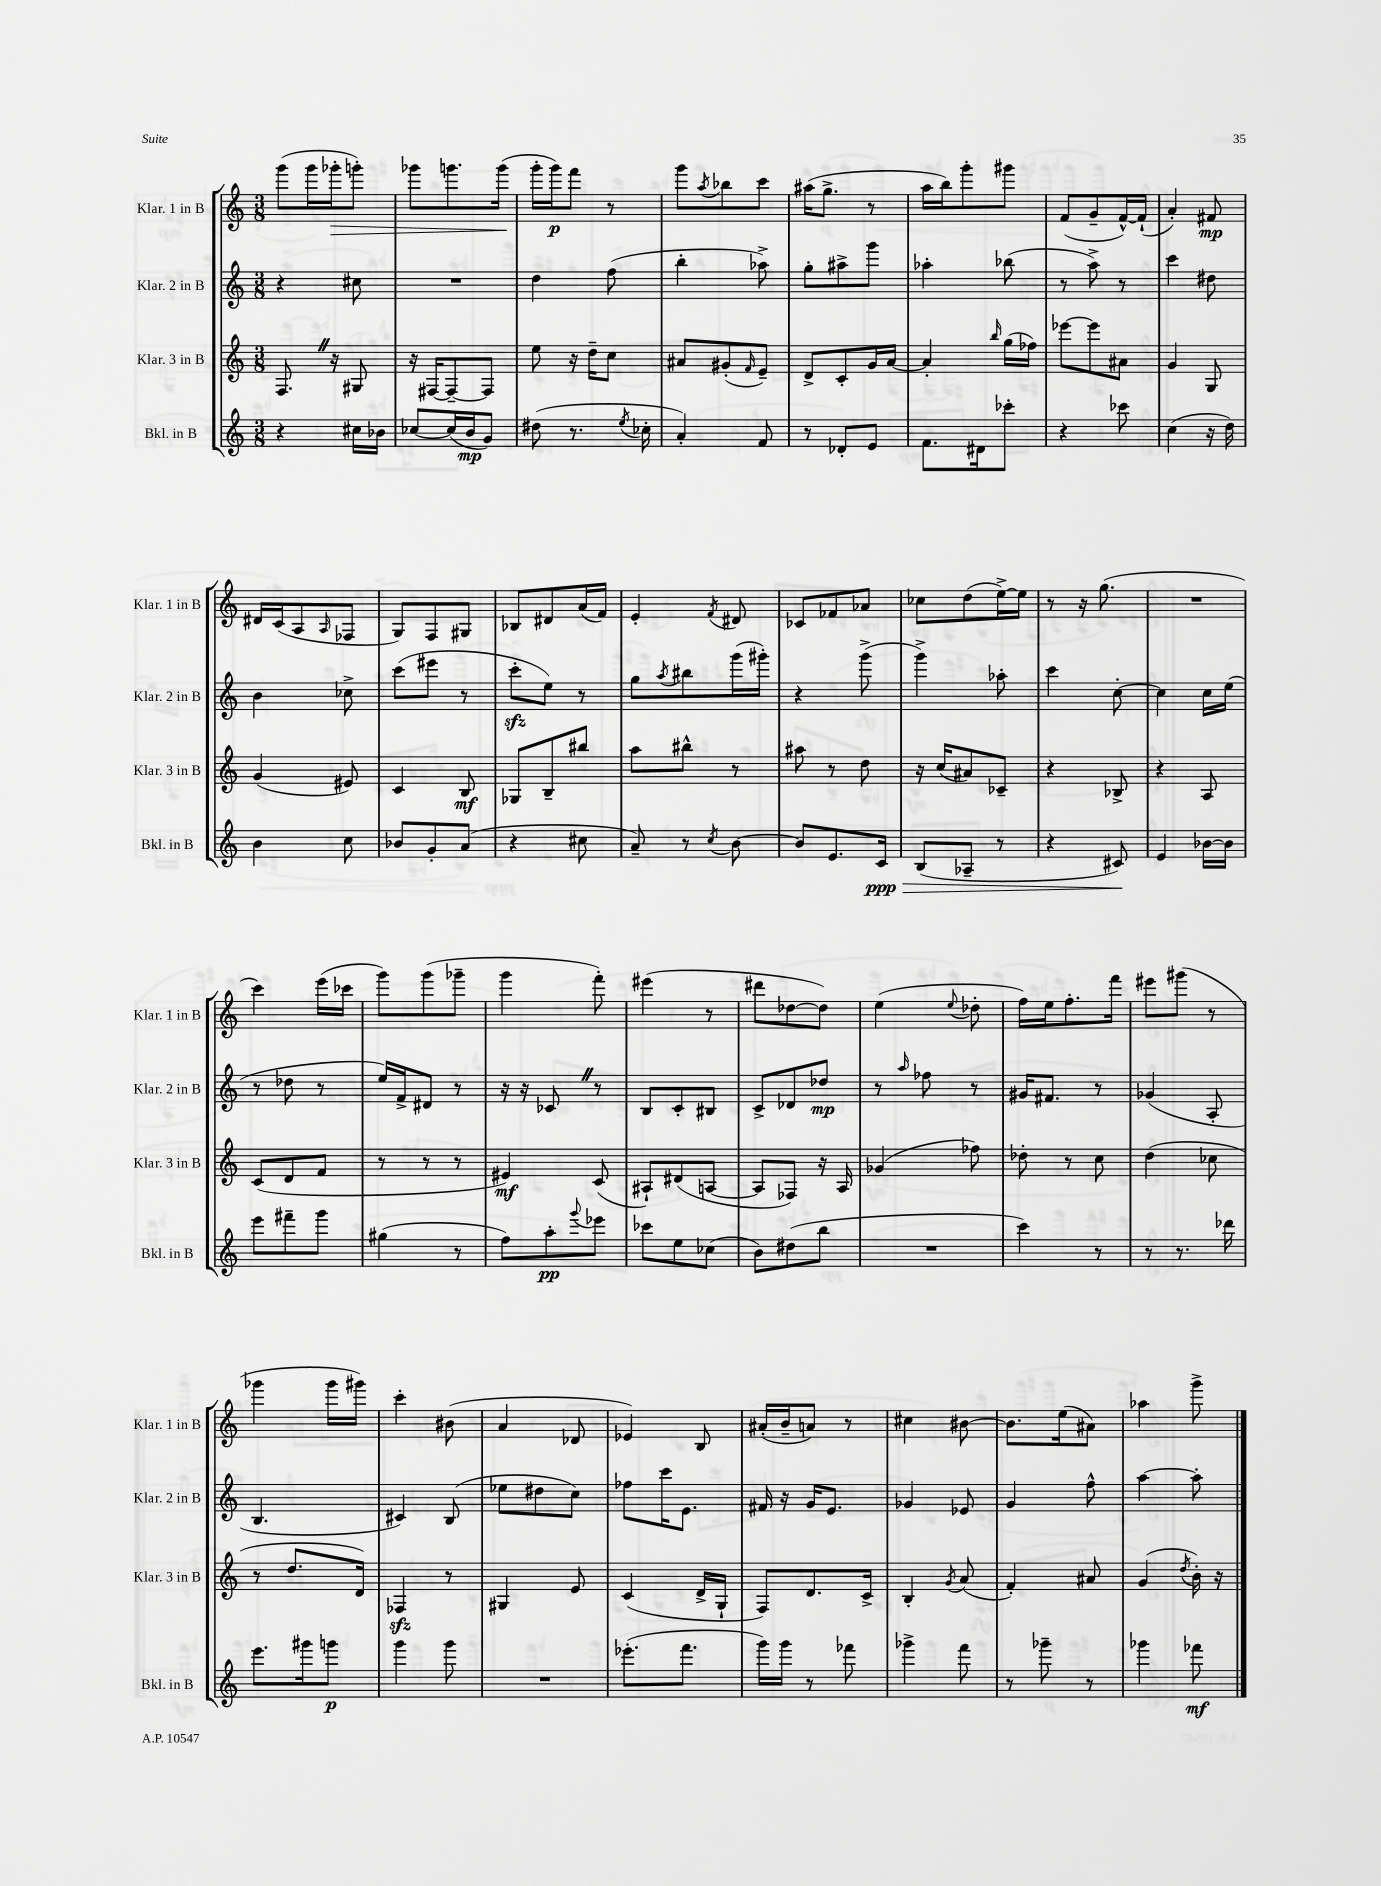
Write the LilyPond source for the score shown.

<<
\new StaffGroup <<
\new Staff = "s0" \with { instrumentName = "Klar. 1 in B" shortInstrumentName = "Klar. 1 in B" } {
    \clef treble \key c \major \numericTimeSignature \time 3/8
    g'''8( g'''16 ges'''16-.\> g'''8-.) |
    ges'''8 g'''8. g'''16\!( |
    g'''16-. g'''16\p) f'''8 r8 |
    g'''8 \acciaccatura { a''8 } bes''8 c'''8 |
    ais''16( g''8.-> r8 |
    a''16 b''16) g'''8-. gis'''8 |
    f'8( g'8-- f'16~-^) f'16-!( |
    a'4-.) fis'8\mp |
    dis'16 c'16( a8 \grace { a16 } fes8 |
    g8) f8 gis8 |
    bes8 dis'8 a'16( f'16) |
    e'4-. \acciaccatura { f'8 } dis'8 |
    ces'8 fes'8 aes'8 |
    ces''8 d''8( e''16~->) e''16 |
    r8 r16 g''8.( |
    R4. |
    c'''4) e'''16( ces'''16 |
    g'''8) g'''8( ges'''8-- |
    g'''4 f'''8-.) |
    eis'''4( r8 |
    dis'''8 des''8~ des''8) |
    e''4( \appoggiatura { e''8 } des''8-. |
    f''16) e''16 f''8.-. f'''16 |
    eis'''8 gis'''8( r8 |
    ges'''4 ges'''16 gis'''16) |
    c'''4-. bis'8( |
    a'4 des'8 |
    ees'4) b8 |
    ais'16-.( b'16-- a'8) r8 |
    cis''4 bis'8~ |
    bis'8. e''16( ais'8) |
    aes''4 g'''8-> \bar "|." |
}
\new Staff = "s1" \with { instrumentName = "Klar. 2 in B" shortInstrumentName = "Klar. 2 in B" } {
    \clef treble \key c \major \numericTimeSignature \time 3/8
    r4 cis''8 |
    R4. |
    d''4 f''8( |
    b''4-. aes''8->) |
    g''8-. ais''8-> g'''8 |
    aes''4-. bes''8( |
    r8 a''8->) r8 |
    c'''4 dis''8 |
    b'4 ces''8-> |
    c'''8( eis'''8 r8 |
    c'''8-.\sfz e''8) r8 |
    g''8 \acciaccatura { a''8 } bis''8 g'''16( gis'''16-.) |
    r4 g'''8->( |
    g'''4->) aes''8-. |
    c'''4 c''8~-. |
    c''4 c''16 e''16( |
    r8 des''8 r8 |
    e''16) f'16-> dis'8 r8 |
    r16 r16 ces'8 \once \override BreathingSign.text = \markup { \musicglyph "scripts.caesura.straight" } \breathe r8 |
    b8 c'8-. bis8 |
    c'8-> des'8 des''8\mp |
    r8 \grace { a''16 } fes''8 r8 |
    gis'16 fis'8. r8 |
    ges'4( a8-. |
    b4. |
    cis'4) b8( |
    ees''8 dis''8 c''8) |
    fes''8 c'''16 e'8. |
    fis'16 r16 g'16 e'8. |
    ges'4 ees'8 |
    g'4 f''8-^ |
    a''4~ a''8-. \bar "|." |
}
\new Staff = "s2" \with { instrumentName = "Klar. 3 in B" shortInstrumentName = "Klar. 3 in B" } {
    \clef treble \key c \major \numericTimeSignature \time 3/8
    f8. \once \override BreathingSign.text = \markup { \musicglyph "scripts.caesura.straight" } \breathe r16 gis8 |
    r16 fis16~ fis8~-- fis8 |
    e''8 r16 d''16-- c''8 |
    ais'8 gis'8-.( \grace { f'16 } e'8--) |
    d'8-> c'8-. g'16 a'16~ |
    a'4-. \grace { b''16 } g''16( fes''16) |
    ees'''8~ ees'''8 ais'8 |
    g'4 g8 |
    g'4( eis'8) |
    c'4 b8\mf |
    ges8 b8-- bis''8 |
    a''8 bis''8-^ r8 |
    ais''8 r8 d''8 |
    r16 c''16( ais'8) ces'8-- |
    r4 bes8-> |
    r4 a8 |
    c'8( d'8 f'8 |
    r8 r8 r8 |
    eis'4\mf) c'8( |
    ais8-!) dis'8( a8~ |
    a8 fes8) r16 a16 |
    ges'4( fes''8) |
    des''8-. r8 c''8 |
    d''4( ces''8 |
    r8 d''8. d'16) |
    fes4\sfz r8 |
    gis4 e'8 |
    c'4( d'16-> g16-! |
    f8) d'8. c'16-> |
    b4-. \acciaccatura { g'8 } a'8( |
    f'4-.) ais'8 |
    g'4( \acciaccatura { d''8 } b'16-.) r16 \bar "|." |
}
\new Staff = "s3" \with { instrumentName = "Bkl. in B" shortInstrumentName = "Bkl. in B" } {
    \clef treble \key c \major \numericTimeSignature \time 3/8
    r4 cis''16 bes'16 |
    ces''8~ ces''16( b'16\mp g'8) |
    dis''8( r8. \acciaccatura { e''8 } ces''16-. |
    a'4-.) f'8 |
    r8 des'8-. e'8 |
    f'8. dis'16 ces'''8-. |
    r4 ces'''8 |
    c''4( r16 d''16) |
    b'4 c''8 |
    bes'8 g'8-. a'8( |
    r4 cis''8 |
    a'8--) r8 \acciaccatura { c''8 } b'8~ |
    b'8 e'8. c'16\ppp\> |
    b8( aes8-- r8 |
    r4 cis'8\!) |
    e'4 bes'16~ bes'16 |
    e'''8 fis'''8-- g'''8 |
    gis''4( r8 |
    f''8) a''8-.\pp \appoggiatura { g'''8 } ees'''8 |
    ces'''8 e''8 ces''8( |
    b'8) dis''8( b''8 |
    R4. |
    c'''4) r8 |
    r8 r8. des'''16 |
    e'''8. gis'''16 g'''8\p |
    g'''4 g'''8 |
    R4. |
    ees'''8.-.( f'''8. |
    g'''16) g'''16 r8 fes'''8 |
    ges'''4-> f'''8 |
    r8 ges'''8-- r8 |
    ges'''4 fes'''8\mf \bar "|." |
}
>>
>>
\layout { \context { \Score \remove "Bar_number_engraver" } }
